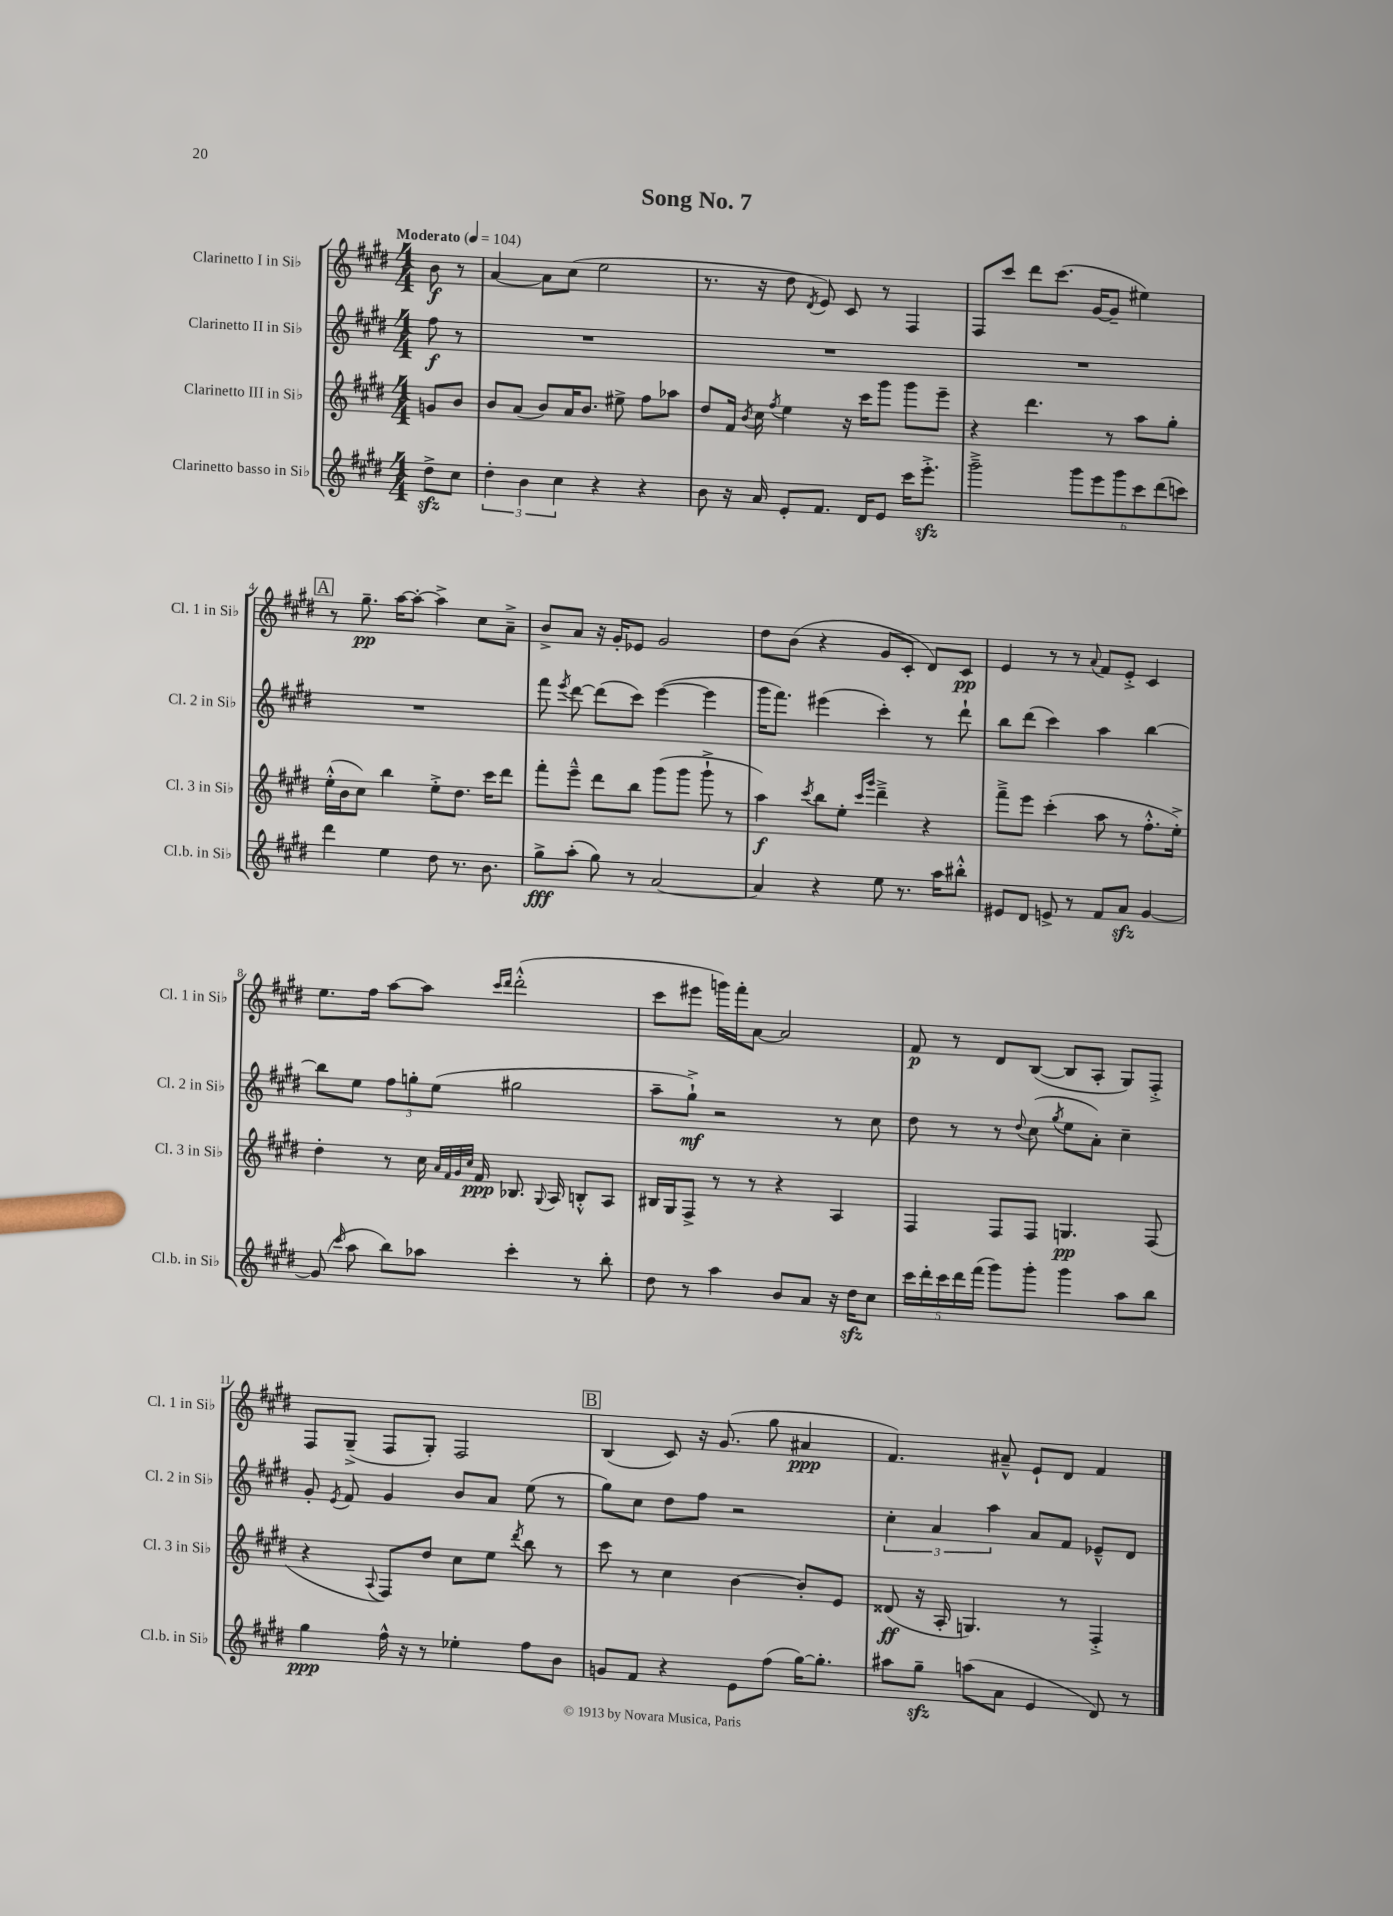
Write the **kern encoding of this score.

**kern	**dynam	**kern	**dynam	**kern	**dynam	**kern	**dynam
*part4	*part4	*part3	*part3	*part2	*part2	*part1	*part1
*staff4	*staff4	*staff3	*staff3	*staff2	*staff2	*staff1	*staff1
*I"Clarinetto basso in Si♭	*	*I"Clarinetto III in Si♭	*	*I"Clarinetto II in Si♭	*	*I"Clarinetto I in Si♭	*
*I'Cl.b. in Si♭	*	*I'Cl. 3 in Si♭	*	*I'Cl. 2 in Si♭	*	*I'Cl. 1 in Si♭	*
*clefG2	*	*clefG2	*	*clefG2	*	*clefG2	*
*k[f#c#g#d#]	*	*k[f#c#g#d#]	*	*k[f#c#g#d#]	*	*k[f#c#g#d#]	*
*M4/4	*	*M4/4	*	*M4/4	*	*M4/4	*
*MM104	*	*MM104	*	*MM104	*	*MM104	*
=	=	=	=	=	=	=	=
!	!	!	!	!	!	!LO:TX:a:B:t=Moderato	!
8dd#zz^\L	.	8gn/L	.	8ff#\	f	8b\	f
8cc#\J	.	8b/J	.	8r	.	8r	.
=1	=1	=1	=1	=1	=1	=1	=1
6dd#'\	.	8b/L	.	1r	.	[4a/	.
.	.	(8a/J	.	.	.	.	.
6b\	.	.	.	.	.	.	.
.	.	8b/L)	.	.	.	8a\L]	.
6cc#\	.	.	.	.	.	.	.
.	.	16a/K	.	.	.	(8cc#\J	.
.	.	8.b/J	.	.	.	.	.
4r	.	.	.	.	.	2ee\	.
.	.	8ee#X^\	.	.	.	.	.
4r	.	8ff#\L	.	.	.	.	.
.	.	8aa-X\J	.	.	.	.	.
=2	=2	=2	=2	=2	=2	=2	=2
8b\	.	8dd#/L	.	1r	.	8.r	.
16r	.	16f#/Jk	.	.	.	.	.
.	.	8qb/	.	.	.	.	.
16a/	.	16cc#\	.	.	.	16r	.
.	.	8qff#/	.	.	.	.	.
8e'/L	.	4ee\	.	.	.	8dd#\	.
.	.	.	.	.	.	8qd#/	.
8.f#/J	.	.	.	.	.	8e/)	.
.	.	16r	.	.	.	8c#/	.
16d#/KL	.	16ccc#\KL	.	.	.	.	.
8e/J	.	8ggg#\J	.	.	.	8r	.
16ccc#\KL	.	8ggg#\L	.	.	.	4F#/	.
8.eeezz'^\J	.	.	.	.	.	.	.
.	.	8eee~\J	.	.	.	.	.
=3	=3	=3	=3	=3	=3	=3	=3
2ggg#~^\	.	4r	.	1r	.	8F#/L	.
.	.	.	.	.	.	8ccc#/J	.
.	.	4.ddd#\	.	.	.	8ddd#\L	.
.	.	.	.	.	.	(8.ccc#\J	.
12ggg#\L	.	.	.	.	.	.	.
.	.	.	.	.	.	[16g#/KL	.
12eee\	.	.	.	.	.	.	.
.	.	8r	.	.	.	8g#~/J]	.
12ggg#\	.	.	.	.	.	.	.
12ccc#\	.	8aa\L	.	.	.	4ee#X\)	.
(12ddd#\	.	.	.	.	.	.	.
.	.	8gg#'\J	.	.	.	.	.
12cccn\J)	.	.	.	.	.	.	.
!!LO:LB:g=z
!!LO:REH:place=s1:t=A
=4	=4	=4	=4	=4	=4	=4	=4
4ddd#\	.	(16ee'^^\LL	.	1r	.	8r	.
.	.	16b\J	.	.	.	.	.
.	.	8cc#\J)	.	.	.	8.gg#~\	pp
4ee\	.	4bb\	.	.	.	.	.
.	.	.	.	.	.	[16aa\KL	.
.	.	.	.	.	.	8aa'\J_	.
8dd#\	.	8ee'^\L	.	.	.	4aa^\]	.
8.r	.	8.dd#\J	.	.	.	.	.
.	.	.	.	.	.	8cc#\L	.
8.b\	.	16ccc#\KL	.	.	.	.	.
.	.	8ddd#\J	.	.	.	8a~^\J	.
=5	=5	=5	=5	=5	=5	=5	=5
8gg#^\L	fff	8fff#'\L	.	8fff#\	.	8b^/L	.
.	.	.	.	8qeee/	.	.	.
(8aa'\J	.	8eee~^^\J	.	[8ddd#\	.	8a/J	.
8gg#\)	.	8ddd#\L	.	(8ddd#\L]	.	16r	.
.	.	.	.	.	.	16g#'/KL	.
8r	.	8bb\J	.	8ccc#\J)	.	8e-X/J	.
[2a/	.	(8ggg#\L	.	([4eee\	.	2g#/	.
.	.	8ggg#\J	.	.	.	.	.
.	.	8ggg#`^\	.	4eee\]	.	.	.
.	.	8r	.	.	.	.	.
=6	=6	=6	=6	=6	=6	=6	=6
4a/]	.	4aa\)	f	16ggg#\KL	.	8dd#\L	.
.	.	.	.	8.fff#\J)	.	.	.
.	.	.	.	.	.	(8b\J	.
.	.	8qccc#/	.	.	.	.	.
4r	.	8bb\L	.	(4eee#X\	.	4r	.
.	.	8ee'\J	.	.	.	.	.
.	.	16qqccc#/LL	.	.	.	.	.
.	.	16qqggg#/JJ	.	.	.	.	.
8ee\	.	4ddd#~^\	.	4ccc#'\)	.	8g#/L	.
8.r	.	.	.	.	.	8c#'/J	.
.	.	4r	.	8r	.	8d#/L)	.
16aa\KL	.	.	.	.	.	.	.
8bb#X'^^\J	.	.	.	8ddd#`\	.	8c#/J	pp
=7	=7	=7	=7	=7	=7	=7	=7
8e#X/L	.	8fff#~^\L	.	8bb\L	.	4e/	.
8d#/J	.	8eee\J	.	(8ddd#\J	.	.	.
8en^/	.	(4ccc#'\	.	4ccc#\)	.	8r	.
8r	.	.	.	.	.	8r	.
.	.	.	.	.	.	8qqa/	.
8f#/L	.	8aa\	.	4aa\	.	8f#/L	.
8azz/J	.	8r	.	.	.	8e'^/J	.
[4g#/	.	8.ff#'^^\L	.	[4bb\	.	4c#/	.
.	.	16ee'^\Jk)	.	.	.	.	.
!!LO:LB:g=z
=8	=8	=8	=8	=8	=8	=8	=8
(8g#/]	.	4dd#'\	.	8bb\L]	.	8.ee\L	.
16qqccc#/	.	.	.	.	.	.	.
8aa\	.	.	.	8ee\J	.	.	.
.	.	.	.	.	.	16ff#\Jk	.
8bb\L)	.	8r	.	12ff#\L	.	[8aa\L	.
.	.	.	.	12ggn'\	.	.	.
8aa-X\J	.	16cc#\	.	.	.	8aa\J]	.
.	.	.	.	(12ee\J	.	.	.
.	.	32qqa/LLL	.	.	.	.	.
.	.	32qqf#/	.	.	.	.	.
.	.	32qqg#/	.	.	.	.	.
.	.	32qqcc#/JJJ	.	.	.	.	.
.	.	16f#/	ppp	.	.	.	.
.	.	.	.	.	.	16qqccc#/LL	.
.	.	.	.	.	.	16qqddd#/JJ	.
4ccc#'\	.	8.B-X/	.	2gg#X\	.	(2ddd#'^^\	.
.	.	8qqG#/	.	.	.	.	.
.	.	16A/	.	.	.	.	.
8r	.	8Bn'^^/L	.	.	.	.	.
8bb'\	.	8A/J	.	.	.	.	.
=9	=9	=9	=9	=9	=9	=9	=9
8dd#\	.	16B#X/LL	.	8aa~\L	.	8ccc#\L	.
.	.	16G#/J	.	.	.	.	.
8r	.	8F#^/J	.	8gg#`^\J)	mf	8eee#X\J	.
4aa\	.	8r	.	2r	.	16gggn\LL)	.
.	.	.	.	.	.	16fff#'\J	.
.	.	8r	.	.	.	[8a\J	.
8b/L	.	4r	.	.	.	2a/]	.
8a/J	.	.	.	.	.	.	.
16r	.	4A/	.	8r	.	.	.
16dd#zz\KL	.	.	.	.	.	.	.
8cc#\J	.	.	.	8cc#\	.	.	.
=10	=10	=10	=10	=10	=10	=10	=10
20ccc#\LL	.	4F#/	.	8dd#\	.	8f#/	p
20ddd#'\	.	.	.	.	.	.	.
20ccc#\	.	.	.	.	.	.	.
.	.	.	.	8r	.	8r	.
20ddd#\	.	.	.	.	.	.	.
(20fff#\JJ	.	.	.	.	.	.	.
8ggg#\L)	.	8F#/L	.	8r	.	8d#/L	.
.	.	.	.	8qqdd#/	.	.	.
8ggg#'\J	.	8F#/J	.	(8cc#\	.	([8B/J	.
.	.	.	.	8qgg#/	.	.	.
4ggg#\	.	4.Gn/	pp	8ee\L	.	8B/L]	.
.	.	.	.	8a'\J)	.	8A'/J	.
8aa\L	.	.	.	4cc#~\	.	8G#/L)	.
8bb\J	.	(8F#/	.	.	.	8F#'^/J	.
!!LO:LB:g=z
=11	=11	=11	=11	=11	=11	=11	=11
4gg#\	ppp	4r	.	8g#'/	.	8F#/L	.
.	.	.	.	8qe/	.	.	.
.	.	.	.	8f#/	.	(8G#~^/J	.
.	.	8qqA/	.	.	.	.	.
16ff#^^\	.	8F#/L)	.	4g#/	.	8F#/L	.
16r	.	.	.	.	.	.	.
8r	.	8dd#/J	.	.	.	8G#'/J)	.
4ee-X'\	.	8cc#\L	.	8b/L	.	2F#/	.
.	.	8ee\J	.	8a/J	.	.	.
.	.	8qddd#/	.	.	.	.	.
8ff#\L	.	8bb\	.	(8ee\	.	.	.
8b\J	.	8r	.	8r	.	.	.
!!LO:REH:place=s1:t=B
=12	=12	=12	=12	=12	=12	=12	=12
8gn/L	.	8ccc#\	.	8gg#\L)	.	(4B/	.
8f#/J	.	8r	.	8cc#\J	.	.	.
4r	.	4cc#\	.	8dd#\L	.	8c#/)	.
.	.	.	.	8ff#\J	.	16r	.
.	.	.	.	.	.	(8.g#/	.
8e\L	.	[4b\	.	2r	.	.	.
(8ff#\J	.	.	.	.	.	8gg#\	.
[16gg#\KL)	.	8b'/L]	.	.	.	4a#X/	ppp
8.gg#'\J]	.	.	.	.	.	.	.
.	.	8e/J	.	.	.	.	.
=13	=13	=13	=13	=13	=13	=13	=13
8aa#X\L	.	(8d##X/	ff	6cc#'\	.	4.f#/)	.
8gg#zz~\J	.	16r	.	.	.	.	.
.	.	.	.	6a/	.	.	.
.	.	16A'/	.	.	.	.	.
(8aan\L	.	4.Gn/)	.	.	.	.	.
.	.	.	.	6aa\	.	.	.
8a\J	.	.	.	.	.	8a#X~^^/	.
4e/	.	.	.	8a/L	.	8e`/L	.
.	.	8r	.	8f#/J	.	8d#/J	.
8d#/)	.	4F#'^/	.	8e-X~^^/L	.	4f#/	.
8r	.	.	.	8d#/J	.	.	.
==	==	==	==	==	==	==	==
*-	*-	*-	*-	*-	*-	*-	*-
